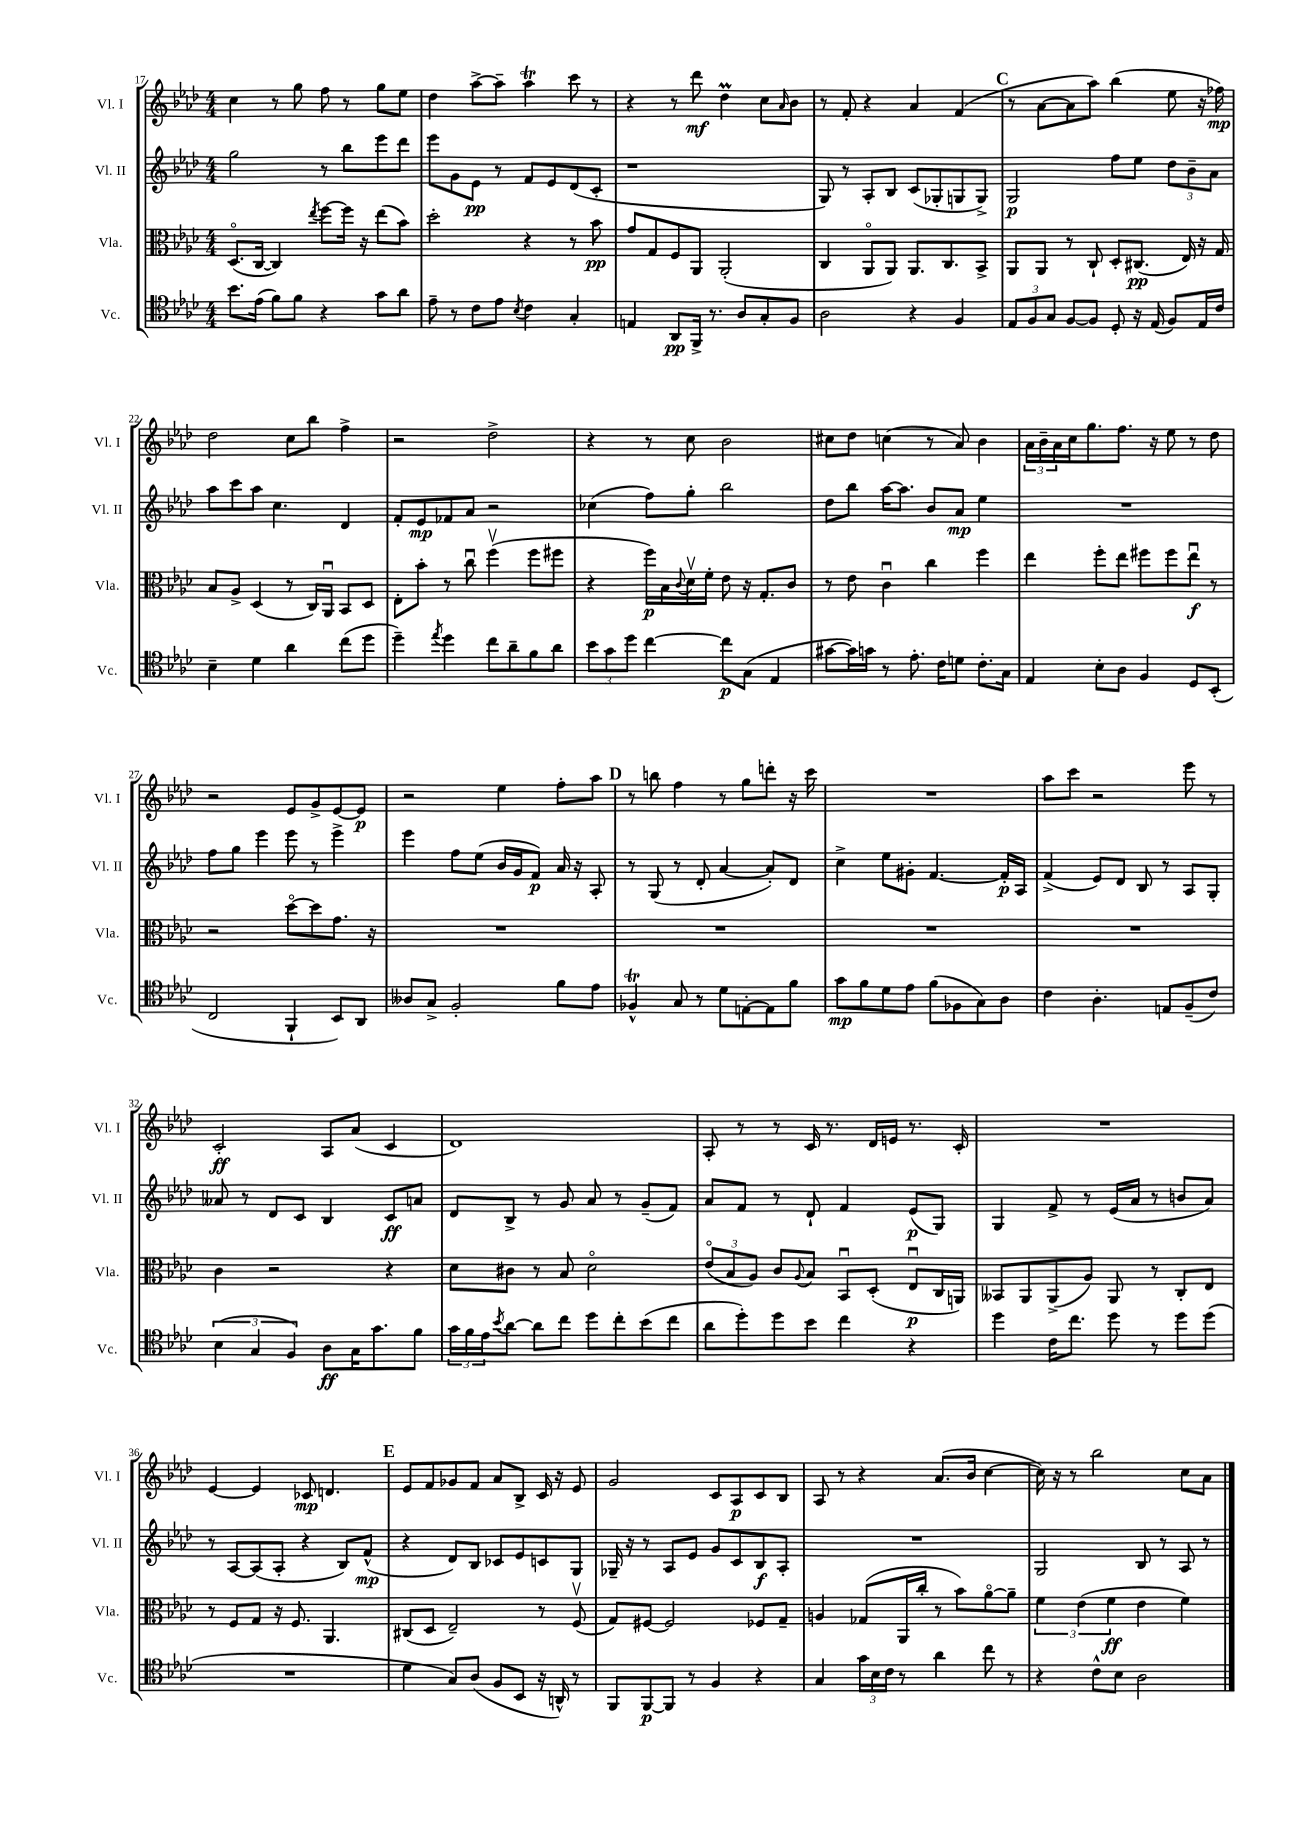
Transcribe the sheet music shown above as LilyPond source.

<<
\new StaffGroup <<
\new Staff = "s0" \with { instrumentName = "Vl. I" shortInstrumentName = "Vl. I" } {
    \clef treble \key aes \major \numericTimeSignature \time 4/4
    c''4 r8 g''8 f''8 r8 g''8 ees''8 |
    des''4 aes''8~-> aes''8-- aes''4\trill c'''8 r8 |
    r4 r8 des'''8\mf des''4\prall c''8 \grace { aes'16 } bes'8 |
    r8 f'8-. r4 aes'4 f'4( |
    \mark \markup { \bold "C" } r8 aes'8~ aes'8 aes''8) bes''4( ees''8 r16 fes''16\mp) |
    des''2 c''8 bes''8 f''4-> |
    r2 des''2-> |
    r4 r8 c''8 bes'2 |
    cis''8 des''8 c''4( r8 aes'8) bes'4 |
    \tuplet 3/2 { aes'16 bes'16-- aes'16 } c''16 g''8. f''8. r16 ees''8 r8 des''8 |
    r2 ees'8 g'8-> ees'8~ ees'8\p |
    r2 ees''4 f''8-. aes''8 |
    \mark \markup { \bold "D" } r8 b''8 f''4 r8 g''8 d'''8-. r16 c'''16 |
    R1 |
    aes''8 c'''8 r2 ees'''8 r8 |
    c'2-.\ff aes8 aes'8( c'4 |
    des'1) |
    aes8-. r8 r8 c'16 r8. des'16 e'16 r8. c'16-. |
    R1 |
    ees'4~ ees'4 ces'8\mp d'4. |
    \mark \markup { \bold "E" } ees'8 f'8 ges'8 f'8 aes'8 bes8-> c'16 r16 ees'8 |
    g'2 c'8 aes8\p c'8 bes8 |
    aes8 r8 r4 aes'8.( bes'16 c''4~ |
    c''16) r16 r8 bes''2 c''8 aes'8 \bar "|." |
}
\new Staff = "s1" \with { instrumentName = "Vl. II" shortInstrumentName = "Vl. II" } {
    \clef treble \key aes \major \numericTimeSignature \time 4/4
    g''2 r8 bes''8 ees'''8 des'''8 |
    ees'''8 g'8 ees'8\pp r8 f'8 ees'8 des'8( c'8-. |
    r1 |
    g8) r8 aes8-. bes8 c'8( ges8-. g8 g8->) |
    \mark \markup { \bold "C" } g2\p f''8 ees''8 \tuplet 3/2 { des''8 bes'8-- aes'8 } |
    aes''8 c'''8 aes''8 c''4. des'4 |
    f'8-. ees'8\mp fes'8 aes'8 r2 |
    ces''4( f''8) g''8-. bes''2 |
    des''8 bes''8 aes''16~ aes''8. bes'8 aes'8\mp ees''4 |
    R1 |
    f''8 g''8 ees'''4 ees'''8 r8 ees'''4-> |
    ees'''4 f''8 ees''8( bes'16 g'16 f'8\p) aes'16 r16 aes8-. |
    \mark \markup { \bold "D" } r8 g8( r8 des'8-. aes'4~ aes'8-.) des'8 |
    c''4-> ees''8 gis'8-. f'4.~ f'16-.\p aes16 |
    f'4->( ees'8) des'8 bes8 r8 aes8 g8-. |
    aeses'8 r8 des'8 c'8 bes4 c'8\ff a'8 |
    des'8 bes8-> r8 g'8 aes'8 r8 g'8--( f'8) |
    aes'8 f'8 r8 des'8-! f'4 ees'8\p( g8) |
    g4 f'8-> r8 ees'16( aes'16 r8 b'8 aes'8) |
    r8 aes8~ aes8( aes8-. r4 bes8) f'8-^\mp( |
    \mark \markup { \bold "E" } r4 des'8) bes8 ces'8 ees'8 c'8 g8 |
    ges16-- r16 r8 aes8 ees'8 g'8 c'8 bes8\f aes8-. |
    R1 |
    g2 bes8 r8 aes8 r8 \bar "|." |
}
\new Staff = "s2" \with { instrumentName = "Vla." shortInstrumentName = "Vla." } {
    \clef alto \key aes \major \numericTimeSignature \time 4/4
    des8.\flageolet( c16~ c4) \acciaccatura { ees''8 } f''8~ f''16 r16 ees''8( bes'8) |
    des''2-. r4 r8 bes'8\pp |
    g'8 g8 f8 aes,8 aes,2-.( |
    c4 aes,8\flageolet aes,8) aes,8. c8. bes,8-> |
    \mark \markup { \bold "C" } aes,8 aes,8 r8 c8-! des8-. cis8.\pp( ees16) r16 g16 |
    bes8 aes8-> des4( r8 c16) aes,16\downbow bes,8 des8 |
    ees8-. bes'8-. r8 c''8\downbow f''4\upbow( f''8 fis''8 |
    r4 f''16\p) bes16 \appoggiatura { c'8 } des'16\upbow f'16-. ees'8 r16 g8.-. c'8 |
    r8 ees'8 c'4\downbow c''4 f''4 |
    ees''4 f''8-. ees''8 fis''8 fis''8 ees''8\downbow\f r8 |
    r2 des''8~\flageolet des''8 g'8. r16 |
    R1 |
    \mark \markup { \bold "D" } R1 |
    R1 |
    R1 |
    c'4 r2 r4 |
    des'8 cis'8 r8 bes8 des'2\flageolet |
    \tuplet 3/2 { ees'8\flageolet( bes8 aes8) } c'8 \appoggiatura { aes8 } bes8 bes,8\downbow des8-.( ees8\downbow\p c16 a,16) |
    beses,8 aes,8 aes,8->( aes8) aes,8 r8 c8-. ees8 |
    r8 f8 g8 r16 f8. aes,4. |
    \mark \markup { \bold "E" } cis8( des8 ees2--) r8 f8\upbow( |
    g8) fis8~ fis2 fes8 g8-- |
    a4 ges8( aes,16 c''16-. r8 bes'8) aes'8~\flageolet aes'8-- |
    \tuplet 3/2 { f'4 ees'4( f'4\ff } ees'4 f'4) \bar "|." |
}
\new Staff = "s3" \with { instrumentName = "Vc." shortInstrumentName = "Vc." } {
    \clef tenor \key aes \major \numericTimeSignature \time 4/4
    bes'8. ees'16( f'8) f'8 r4 g'8 aes'8 |
    ees'8-- r8 c'8 ees'8 \acciaccatura { bes8 } c'4 g4-. |
    e4 aes,8\pp f,16-> r8. aes8 g8-. f8 |
    aes2 r4 f4 |
    \mark \markup { \bold "C" } \tuplet 3/2 { ees8 f8 g8 } f8~ f8 des8-. r16 ees16( f8) ees16 c'16 |
    bes4-- des'4 aes'4 c''8( des''8 |
    des''4--) \acciaccatura { ees''8 } des''4 c''8 aes'8-- f'8 aes'8 |
    \tuplet 3/2 { bes'8 g'8 des''8 } c''4~ c''8\p g8( ees4 |
    gis'8~ gis'16) g'16 r8 ees'8.-. c'16 d'8 c'8.-. g16 |
    ees4 bes8-. aes8 f4 des8 bes,8-.( |
    c2 f,4-! bes,8) aes,8 |
    aeses8 g8-> f2-. f'8 ees'8 |
    \mark \markup { \bold "D" } fes4-^\trill g8 r8 des'8 e8~-. e8 f'8 |
    g'8\mp f'8 des'8 ees'8 f'8( fes8 g8) aes8 |
    c'4 aes4.-. e8 f8--( c'8) |
    \tuplet 3/2 { bes4( g4 f4) } aes8\ff g16 g'8. f'8 |
    \tuplet 3/2 { g'16 f'16 ees'16 } \acciaccatura { bes'8 } aes'8~ aes'8 c''8 des''8 c''8-. bes'8( c''8 |
    aes'8 des''8-.) des''8 bes'8 c''4 r4 |
    des''4 c'16 c''8. des''8 r8 des''8 des''8( |
    R1 |
    \mark \markup { \bold "E" } des'4 g8) aes8( f8 bes,8 r16 a,16-^) r8 |
    f,8 f,8~\p f,8 r8 f4 r4 |
    g4 \tuplet 3/2 { g'16 bes16 c'16 } r8 aes'4 c''8 r8 |
    r4 c'8-^ bes8 aes2 \bar "|." |
}
>>
>>
\layout { \context { \Score currentBarNumber = #17 } }
